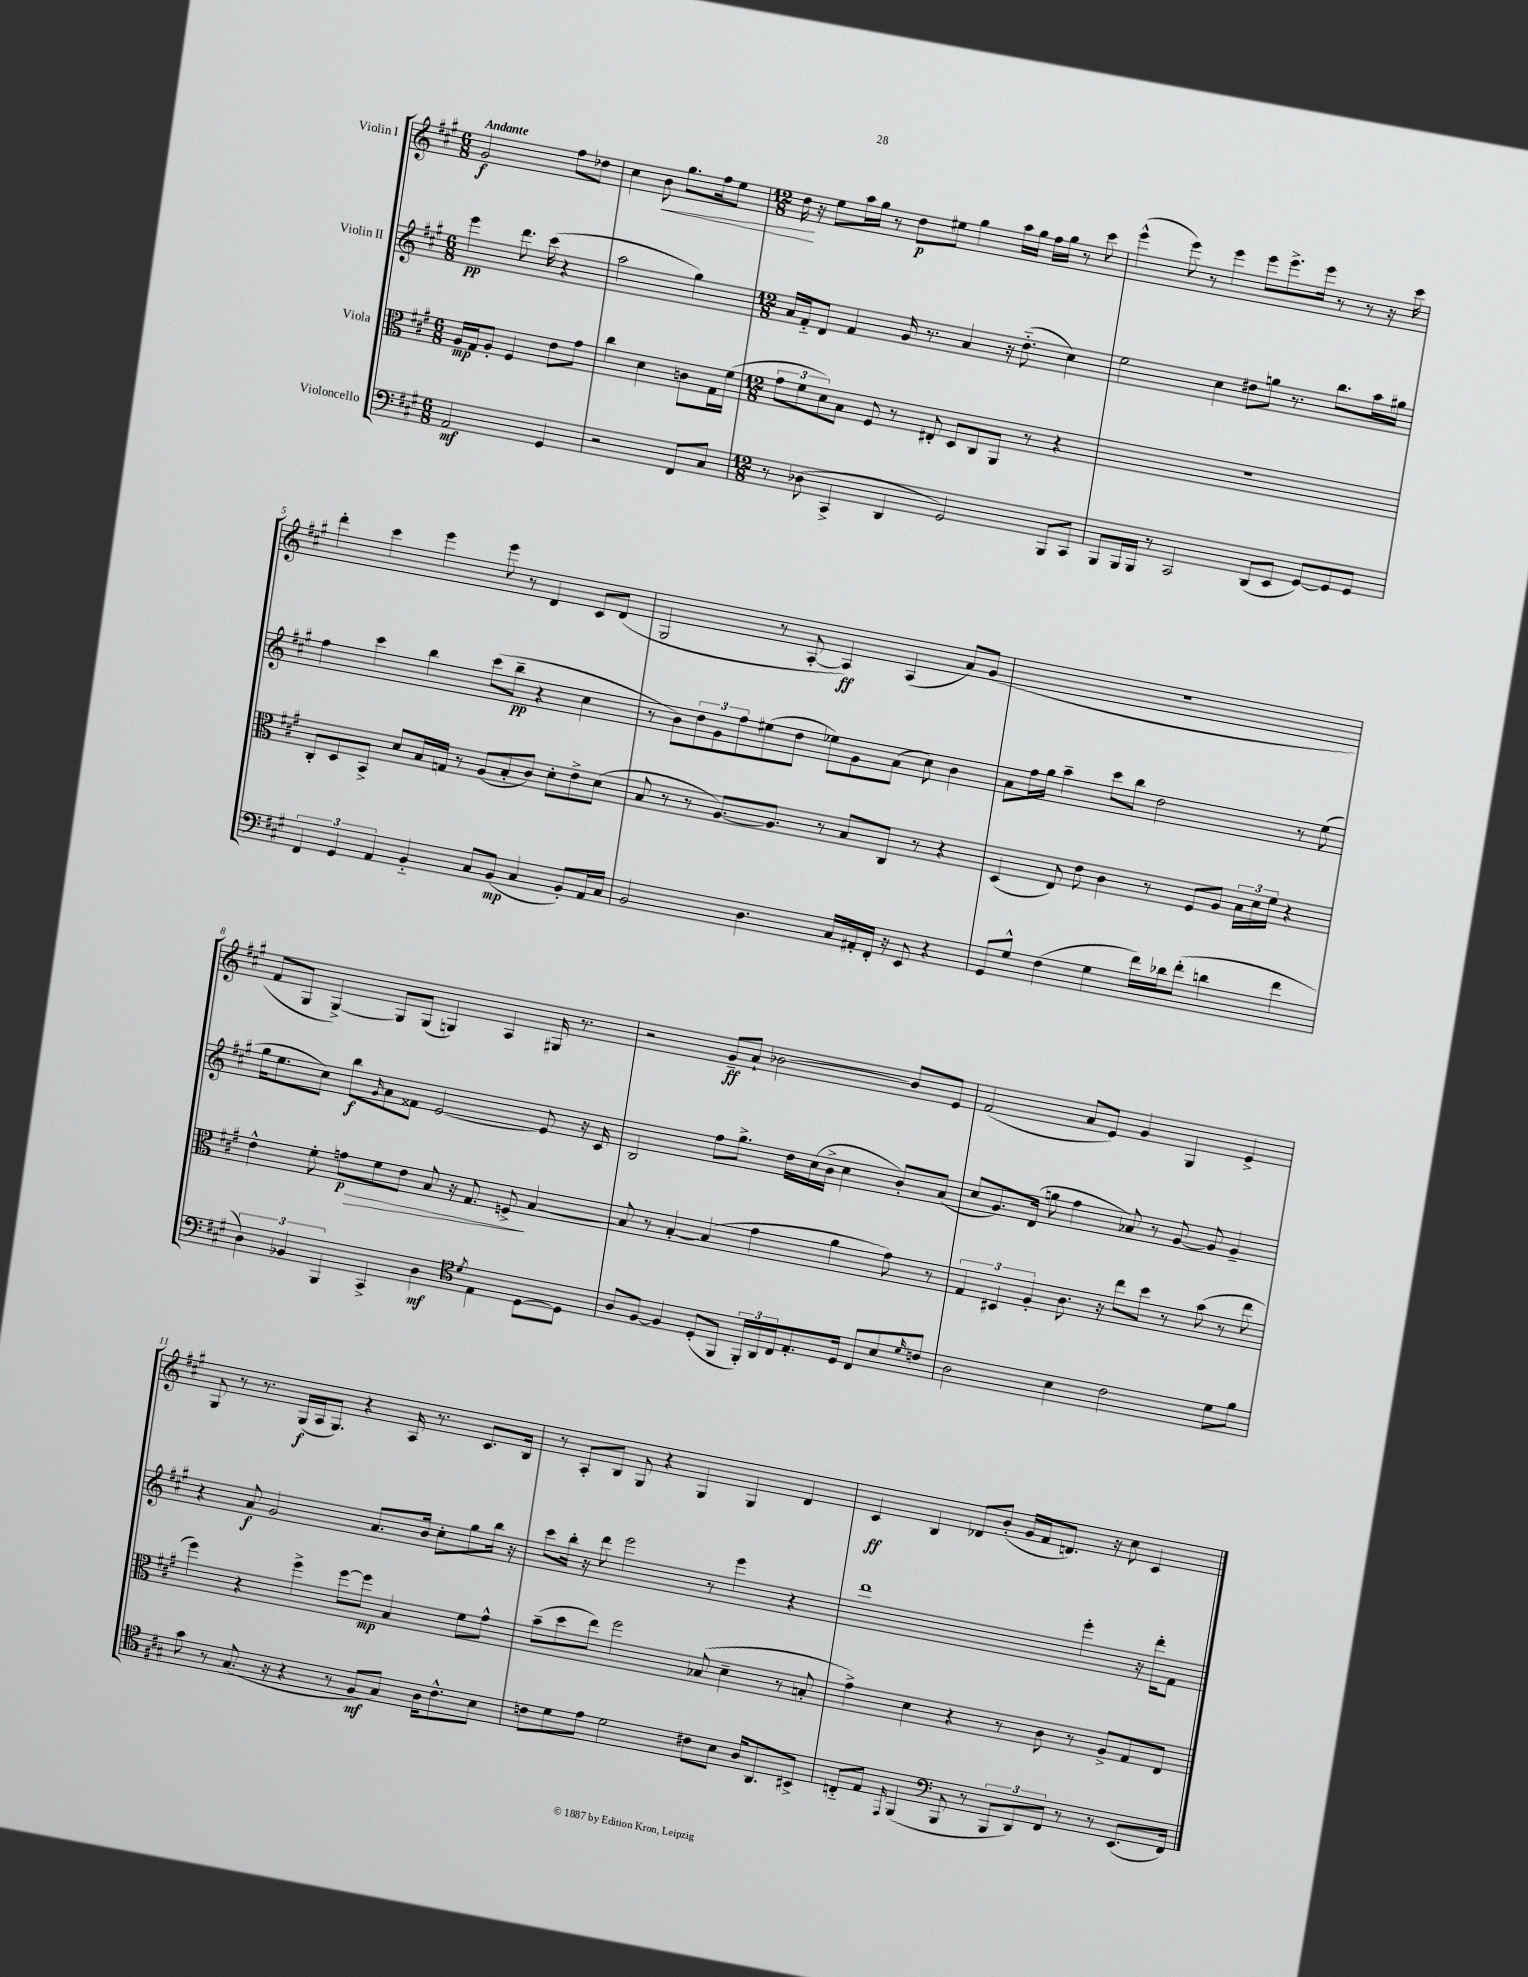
<<
\new StaffGroup <<
\new Staff = "s0" \with { instrumentName = "Violin I" } {
    \clef treble \key a \major \numericTimeSignature \time 6/8 \tempo "Andante"
    gis'2\f fis''8 des''8 |
    cis''4 b'8\< gis''8. fis''16 e''8 |
    \numericTimeSignature \time 12/8 d''16\! r16 e''8 a''16 gis''16 r8 d''8\p eis''8 gis''4 a''16 gis''16 fis''16 gis''16 r8 cis'''8 |
    e'''4-^( e'''8) r8 e'''4 e'''8 e'''8.-> e'''16 r8 r8 r16 cis'''16 |
    d'''4-. cis'''4 e'''4 e'''8 r8 d'4 cis'8 d'8( |
    gis2 r8 a8~-. a4\ff) a4( a'8) gis'8( |
    R1. |
    fis'8 gis8 gis4~->) gis8 gis8( g4) a4 gis16 r8. |
    r2 gis'8--\ff a'8-! bes'2~ bes'8 e'8 |
    fis'2( a'8 e'8) gis'4 gis4 e'4-> |
    gis8 r8 r8. gis16\f( a16 gis8.) r4 a16 r8. cis'8. b16 |
    r8 a8-. b8 gis8 r4 gis4 gis4 d'4 |
    cis'4\ff b4 des'8 b'8-.( gis'16 fis'16 d'8.) r16 cis''8 cis'4 \bar "|." |
}
\new Staff = "s1" \with { instrumentName = "Violin II" } {
    \clef treble \key a \major \numericTimeSignature \time 6/8
    e'''4\pp d'''8. cis'''16( r4 |
    a''2 gis''4) |
    \numericTimeSignature \time 12/8 a'16 fis'16-_ d'8 fis'4 gis'16 r8. a'4 r16 d''8.-_( cis''4) |
    e''2 cis''4 dis''8 g''8 r8. b''8. a''16 gis''16 |
    fis''4 cis'''4 b''4 cis'''8( b''8--\pp r4 cis''4 |
    r8 b'8) \tuplet 3/2 { d''8 gis'8 fis''8 } eis''8( d''8 ees''8) gis'8 a'8( cis''8) b'4 |
    a'8 fis''16 gis''16 a''4-- cis'''8 b''8 d''2 r8 e''8( |
    gis''16 e''8. cis''8) b''8\f \grace { gis'16 } a'8 fisis'8 e'2~ e'8 r16 cis'16 |
    b2 fis''8 gis''8.-> d''16 cis''16( b'16-> cis''4 b'8-.) a'8( |
    cis''8 gis'8.) d'16( g''8 fis''4 aes'8) r8 gis'8~ gis'8 gis'4-- |
    r4 a'8\f gis'2 a'8. b'16 cis''8-. gis''8 b''16 r16 |
    cis'''8 b''16-. r16 d'''8 e'''2 r8 e'''4 r4 |
    d'''1 e'''4-. r16 d'''16-. fis'8 \bar "|." |
}
\new Staff = "s2" \with { instrumentName = "Viola" } {
    \clef alto \key a \major \numericTimeSignature \time 6/8
    a16\mp gis16 a8-. fis4 e'8 gis'8 |
    cis''4 d'4 c'8 gis16 fis'16( |
    \numericTimeSignature \time 12/8 \tuplet 3/2 { gis'8 fis'8 d'8) } b8 fis8 r8 eis8-. d8 cis8 a,8 r8 r4 |
    R1. |
    cis8-. d8 b,8-> d'8 b16 g16 r8 a8( b8-. cis'8) d'8-. e'8-> d'8( |
    b8 r8 r8 a8.~) a8. r8 b8 cis8 r8 r4 |
    d4( e8) e'8 cis'4 r8 fis8 a8 \tuplet 3/2 { b16 d'16 fis'16 } r4 |
    e'4-^ fis'8-. g'8\p\> fis'8 e'8 b8 r16 gis8. f8->\! b4~ |
    b8 r8 b4~-. b4( gis'4 a'4 gis'8) r8 |
    \tuplet 3/2 { gis4 dis4 a4-. } cis'8. r16 e''8 d''8 r8 b'8( r8 e''8 |
    fis''4) r4 fis''4-> fis''8~ fis''8\mp b4 fis'8 gis'8-^ |
    b'8--( d''8 e''8) fis''2 bes8( d'4-- r8 b8-. |
    gis'4->) d'4 r4 r8 cis'8 r8 a8-> gis8 e8 \bar "|." |
}
\new Staff = "s3" \with { instrumentName = "Violoncello" } {
    \clef bass \key a \major \numericTimeSignature \time 6/8
    a,2\mf gis,4 |
    r2 fis,8 cis8 |
    \numericTimeSignature \time 12/8 r8 des8( cis,4-> d,4 gis,2) b,,8 cis,8 |
    b,,8 b,,16 b,,16 r8 cis,2 d,8( e,8 gis,8~) gis,8 gis,8 |
    \tuplet 3/2 { fis,4 gis,4 a,4 } b,4-_ cis8 b,8\mp( cis4 b,8-.) a,16 cis16 |
    b,2 d4. cis16 ais,16-. fis,16-. r16 e,8 r4 |
    gis,8 gis8-^ fis4( gis4 fis'16) des'16 fis'8-.( d'4 fis'4 |
    \tuplet 3/2 { d4) bes,4 b,,4 } cis,4-> d4\mf \acciaccatura { gis8 } e4 d8~ d8 |
    \clef tenor a8 fis8~ fis4 d8-.( fis,8 \tuplet 3/2 { fis,16-.) a,16 cis16 } e8.-. d16 cis8 b8 \grace { d'16 } c'8 |
    a2 b4 cis'2 d'8 fis'8 |
    gis'8 r8 gis8.( r16 r4 r8 fis8\mf gis8) a16 cis'8.-^ b8 |
    c'8 d'8 e'8 d'2 cis'8 b8 a16 a,8. bis,8-> |
    c8-_ e8 \grace { e,16 } fis,4( \clef bass b,,8 r8 \tuplet 3/2 { b,,8 d,8) fis,8 } r8 r8 e,8.( fis,16) \bar "|." |
}
>>
>>
